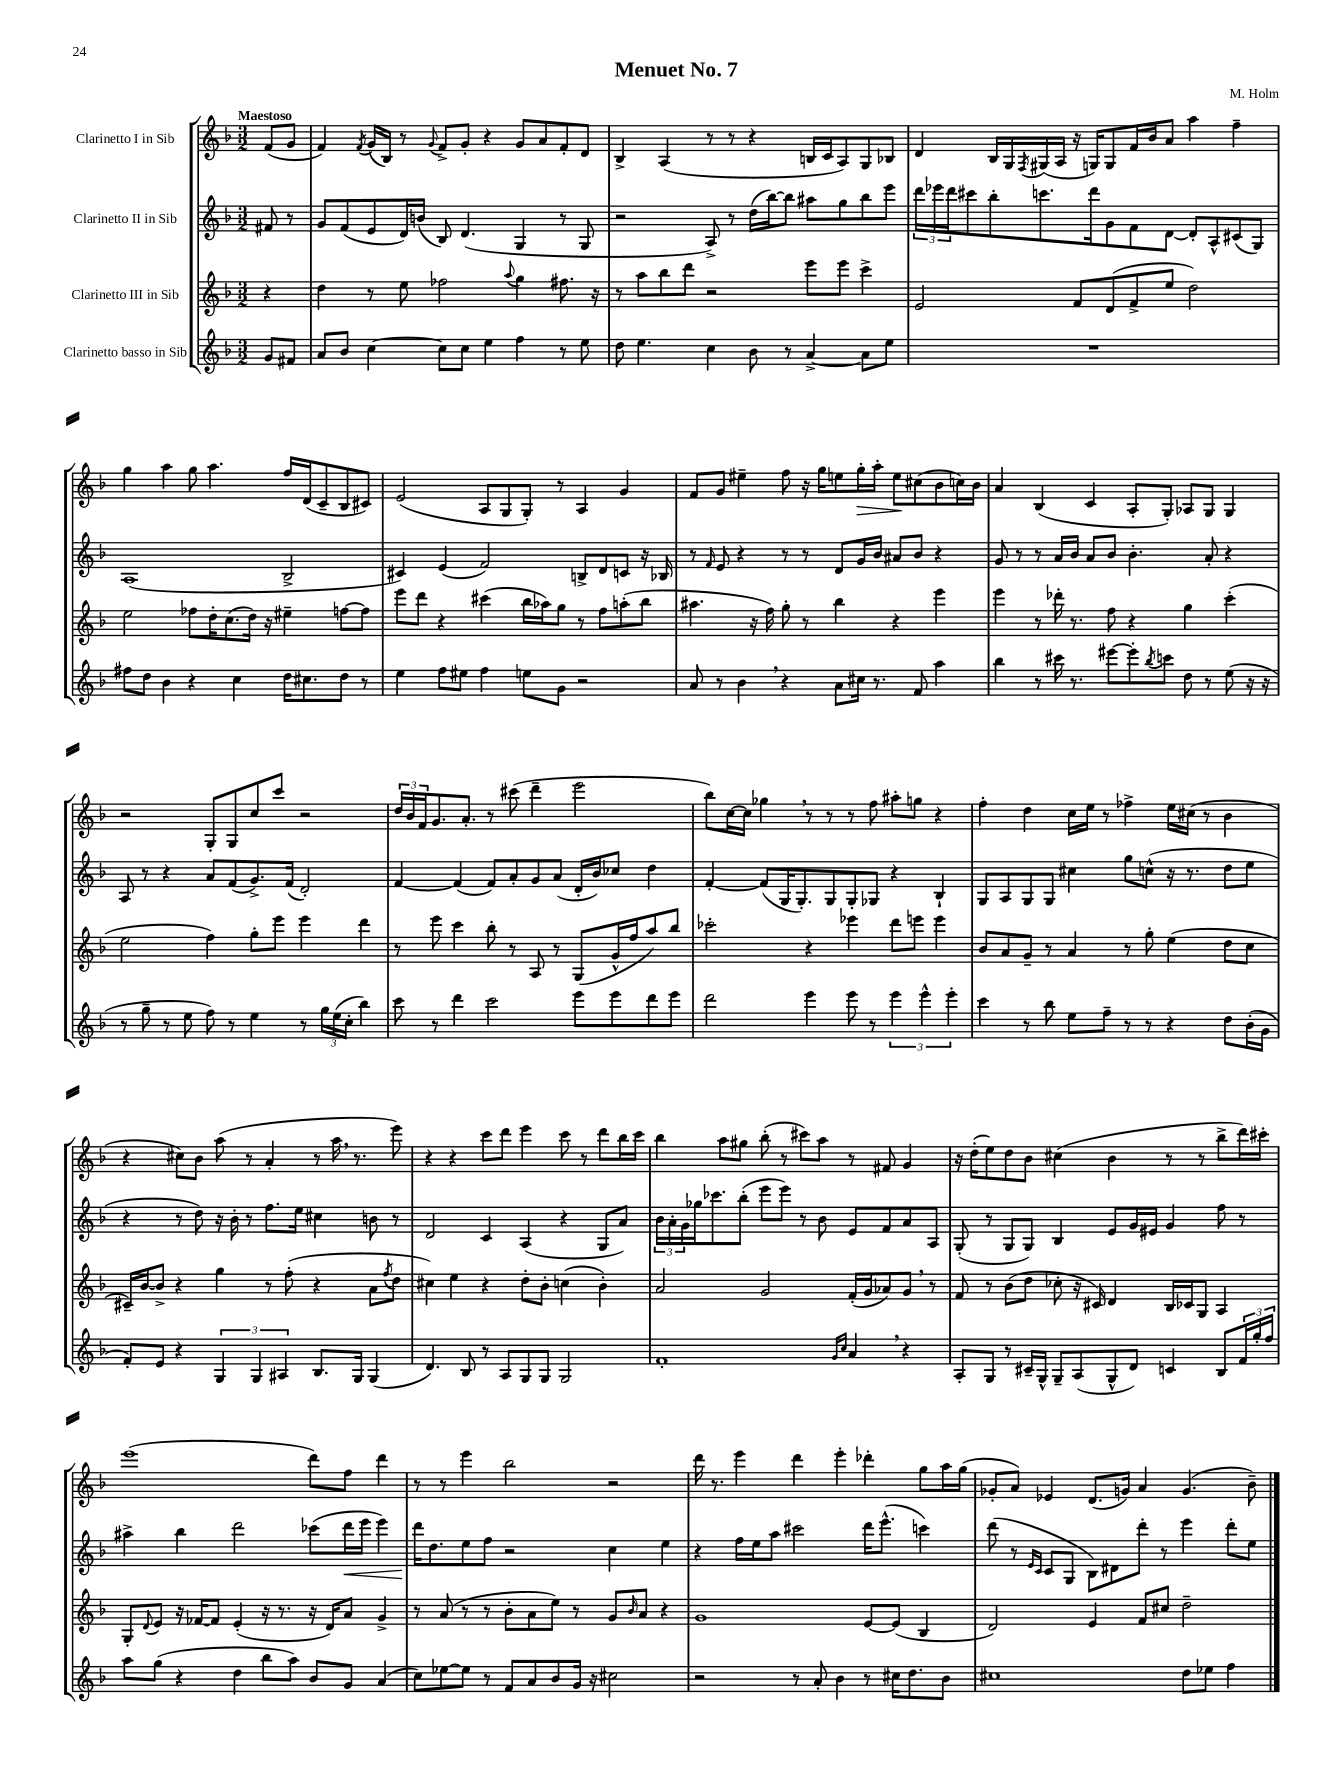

**kern	**kern	**kern	**dynam	**kern	**dynam
*part4	*part3	*part2	*part2	*part1	*part1
*staff4	*staff3	*staff2	*staff2	*staff1	*staff1
*I"Clarinetto basso in Sib	*I"Clarinetto III in Sib	*I"Clarinetto II in Sib	*	*I"Clarinetto I in Sib	*
*clefG2	*clefG2	*clefG2	*	*clefG2	*
*k[b-]	*k[b-]	*k[b-]	*	*k[b-]	*
*M3/2	*M3/2	*M3/2	*	*M3/2	*
=	=	=	=	=	=
!	!	!	!	!LO:TX:a:B:t=Maestoso	!
8g/L	4r	8f#X/	.	(8f/L	.
8f#X/J	.	8r	.	8g/J	.
=1	=1	=1	=1	=1	=1
8a/L	4dd\	8g/L	.	4f/)	.
8b-/J	.	(8f/	.	.	.
.	.	.	.	8qf/	.
[4cc\	8r	8e/	.	(16g/LL	.
.	.	.	.	16B-/JJ)	.
.	8ee\	16d/L)	.	8r	.
.	.	(16bn/JJ	.	.	.
.	.	.	.	8qqg/	.
8cc\L]	2ff-X\	8B-/)	.	8f^/L	.
8cc\J	.	(4.d/	.	8g'/J	.
4ee\	.	.	.	4r	.
.	8qqaa/	.	.	.	.
4ff\	4gg\	4G/	.	8g/L	.
.	.	.	.	8a/	.
8r	8.ff#X\	8r	.	8f'/	.
8ee\	.	8G/	.	8d/J	.
.	16r	.	.	.	.
=2	=2	=2	=2	=2	=2
8dd\	8r	2r	.	4B-^/	.
4.ee\	8aa\L	.	.	.	.
.	8bb-\	.	.	(4A/	.
.	8ddd\J	.	.	.	.
4cc\	2r	8A^/)	.	8r	.
.	.	8r	.	8r	.
8b-\	.	(16dd\LL	.	4r	.
.	.	[16bb-\J)	.	.	.
8r	.	8bb-\J]	.	.	.
[4a^/	8eee\L	8aa#X\L	.	16Bn/LL	.
.	.	.	.	16c/J	.
.	8eee\J	8gg\	.	8A/)	.
8a\L]	4ccc^\	8bb-\	.	8G/	.
8ee\J	.	8eee\J	.	8B-X/J	.
=3	=3	=3	=3	=3	=3
1.r	2e/	24ddd\LL	.	4d/	.
.	.	24eee-X\	.	.	.
.	.	24ddd\J	.	.	.
.	.	8ccc#X\	.	.	.
.	.	8bb-'\	.	16B-/LL	.
.	.	.	.	16G/	.
.	.	.	.	8qF/	.
.	.	8.cccn\	.	(16G#X/	.
.	.	.	.	16A/JJ	.
.	8f/L	.	.	16r	.
.	.	16ddd\k	.	16Gn/KL)	.
.	(8d/	8g\	.	8G/	.
.	8f^/	8f\	.	16f/L	.
.	.	.	.	16b-/J	.
.	8ee/J	[8d\J	.	8a/J	.
.	2dd\)	8d'/L]	.	4aa\	.
.	.	8A^^/	.	.	.
.	.	(8c#X/	.	4ff~\	.
.	.	8G/J)	.	.	.
!!LO:LB:g=z
=4	=4	=4	=4	=4	=4
8ff#X\L	2ee\	(1A	.	4gg\	.
8dd\J	.	.	.	.	.
4b-\	.	.	.	4aa\	.
4r	8ff-X\L	.	.	8gg\	.
.	16dd'\K	.	.	4.aa\	.
.	(8.cc\	.	.	.	.
4cc\	.	.	.	.	.
.	16dd\Jk)	.	.	.	.
.	16r	.	.	.	.
16dd\KL	4ee#X~\	2B-^/	.	16ff/LL	.
8.cc#X\	.	.	.	(16d/J	.
.	.	.	.	8c~/	.
8dd\J	[8ffn\L	.	.	8B-/	.
8r	8ff\J]	.	.	8c#X/J)	.
=5	=5	=5	=5	=5	=5
4ee\	8eee\L	4c#X/)	.	(2e/	.
.	8ddd\J	.	.	.	.
8ff\L	4r	(4e/	.	.	.
8ee#X\J	.	.	.	.	.
4ff\	(4ccc#X\	2f/)	.	8A/L	.
.	.	.	.	8G/	.
8een\L	16bb-\LL	.	.	8G'/J)	.
.	16aa-X\J)	.	.	.	.
8g\J	8gg\J	.	.	8r	.
2r	8r	8Bn^/L	.	4A/	.
.	8ff\L	8d/	.	.	.
.	(8aan'\	8cn/J	.	4g/	.
.	8bb-\J	16r	.	.	.
.	.	16B-X/	.	.	.
=6	=6	=6	=6	=6	=6
8a/	4.aa#X\	8r	.	8f/L	.
.	.	16qqf/	.	.	.
8r	.	8e/	.	8g/J	.
4b-,\	.	4r	.	4ee#X~\	.
.	16r	.	.	.	.
.	16ff\)	.	.	.	.
4r	8gg'\	8r	.	8ff\	.
.	8r	8r	.	16r	.
.	.	.	.	16gg\KL	.
8a\L	4bb-\	8d/L	.	8een\	.
!	!	!	!	!	!LO:HP:b
16cc#X\Jk	.	16g/L	.	16gg'\L	>
8.r	.	16b-/JJ	.	16aa'\JJ	.
.	4r	8a#X/L	.	8ee\L	.
8f/	.	8b-/J	.	(8cc#X\	]
4aa\	4eee\	4r	.	8b-\	.
.	.	.	.	16ccn\L)	.
.	.	.	.	16b-\JJ	.
=7	=7	=7	=7	=7	=7
4bb-\	4eee\	8g/	.	4a/	.
.	.	8r	.	.	.
8r	8r	8r	.	(4B-/	.
16ccc#X\	16ddd-X'\	16a/LL	.	.	.
8.r	8.r	16b-/JJ	.	.	.
.	.	8a/L	.	4c/	.
[8eee#X\L	8ff\	8b-/J	.	.	.
8eee#'\]	4r	4.b-'\	.	8A'/L	.
8qbb-/	.	.	.	.	.
8cccn\J	.	.	.	8G'/J)	.
8dd\	4gg\	.	.	8A-X/L	.
8r	.	8a'/	.	8G/J	.
(8ee\	(4ccc'\	4r	.	4G/	.
16r	.	.	.	.	.
16r	.	.	.	.	.
!!LO:LB:g=z
=8	=8	=8	=8	=8	=8
8r	2ee\	8A/	.	2r	.
8gg~\	.	8r	.	.	.
8r	.	4r	.	.	.
8ee\	.	.	.	.	.
8ff\)	4ff\)	8a/L	.	8G'/L	.
8r	.	(8f/	.	8G/	.
4ee\	8gg'\L	8.g^/)	.	8cc/	.
.	8eee\J	.	.	8ccc/J	.
.	.	(16f/Jk	.	.	.
8r	4eee\	2d'/)	.	2r	.
24gg\LL	.	.	.	.	.
(24ee\	.	.	.	.	.
24cc'\JJ	.	.	.	.	.
4bb-\)	4ddd\	.	.	.	.
=9	=9	=9	=9	=9	=9
8ccc\	8r	[4f/	.	24dd/LL	.
.	.	.	.	24b-/	.
.	.	.	.	24f/J	.
8r	8eee\	.	.	8.g/	.
4ddd\	4ccc\	(4f/]	.	.	.
.	.	.	.	8.a'/J	.
2ccc\	8bb-'\	8f/L)	.	8r	.
.	8r	8a'/	.	(8ccc#X\	.
.	8A/	8g/	.	4ddd~\	.
.	8r	(8a/J	.	.	.
8eee\L	(8G/L	16d'/LL	.	2eee\	.
.	.	16b-/J)	.	.	.
8eee\	16g^^/L	8cc-X/J	.	.	.
.	16ff/J	.	.	.	.
8ddd\	8aa/)	4dd\	.	.	.
8eee\J	8bb-/J	.	.	.	.
=10	=10	=10	=10	=10	=10
2ddd\	2ccc-X'\	[4f'/	.	8bb-\L)	.
.	.	.	.	[16cc\L	.
.	.	.	.	16cc\JJ]	.
.	.	(8f/L]	.	4gg-X,\	.
.	.	16G/K	.	.	.
.	.	8.G'/)	.	.	.
4eee\	4r	.	.	8r	.
.	.	8G/	.	8r	.
8eee\	4eee-X\	8G'/	.	8r	.
8r	.	8G-X/J	.	8ff\	.
6eee\	8ddd\L	4r	.	8aa#X'\L	.
.	8eeen\J	.	.	8ggn\J	.
6eee^^\	.	.	.	.	.
.	4eee\	4B-`/	.	4r	.
6eee'\	.	.	.	.	.
=11	=11	=11	=11	=11	=11
4ccc\	8b-/L	8G/L	.	4ff'\	.
.	8a/	8A/	.	.	.
8r	8g~/J	8G/	.	4dd\	.
8bb-\	8r	8G/J	.	.	.
8ee\L	4a/	4cc#X\	.	16cc\LL	.
.	.	.	.	16ee\JJ	.
8ff~\J	.	.	.	8r	.
8r	8r	8gg\L	.	4ff-X^\	.
8r	8gg'\	(8ccn^^\J	.	.	.
4r	(4ee\	16r	.	16ee\LL	.
.	.	8.r	.	(16cc#X\JJ	.
.	.	.	.	8r	.
8dd\L	8dd\L	8dd\L	.	4b-\	.
(16b-'\L	8cc\J	8ee\J	.	.	.
16g\JJ	.	.	.	.	.
!!LO:LB:g=z
=12	=12	=12	=12	=12	=12
8f'/L)	16c#X~/LL)	4r	.	4r	.
.	[16b-/J	.	.	.	.
8e/J	8b-^/J]	.	.	.	.
4r	4r	8r	.	8cc#X\L)	.
.	.	8dd\)	.	8b-\J	.
6G/	4gg\	16r	.	(8aa\	.
.	.	16b-'\	.	.	.
.	.	8r	.	8r	.
6G/	.	.	.	.	.
.	8r	8.ff\L	.	4a'/	.
6A#X/	.	.	.	.	.
.	(8ff'\	.	.	.	.
.	.	16ee\Jk	.	.	.
8.B-/L	4r	4cc#X\	.	8r	.
.	.	.	.	16aa,\	.
16G/Jk	.	.	.	8.r	.
(4G/	8a\L	8bn\	.	.	.
.	8qff/	.	.	.	.
.	8dd\J	8r	.	8eee\)	.
=13	=13	=13	=13	=13	=13
4.d/)	4cc#X\)	2d/	.	4r	.
.	4ee\	.	.	4r	.
8B-/	.	.	.	.	.
8r	4r	4c/	.	8ccc\L	.
8A/L	.	.	.	8ddd\J	.
8G/	8dd'\L	(4A/	.	4eee\	.
8G/J	8b-'\J	.	.	.	.
2G/	(4ccn\	4r	.	8ccc\	.
.	.	.	.	8r	.
.	4b-'\)	8G/L	.	8ddd\L	.
.	.	8a/J)	.	16bb-\L	.
.	.	.	.	16ccc\JJ	.
=14	=14	=14	=14	=14	=14
1f'	2a/	24b-\LL	.	4bb-\	.
.	.	24a'\	.	.	.
.	.	24g\	.	.	.
.	.	16gg-X\J	.	.	.
.	.	8.ccc-X\	.	.	.
.	.	.	.	8aa\L	.
.	.	(8bb-'\J	.	8gg#X\J	.
.	2g/	8eee\L	.	(8bb-'\	.
.	.	8eee\J)	.	8r	.
.	.	8r	.	8ccc#X\L)	.
.	.	8b-\	.	8aa\J	.
16qqg/LL	.	.	.	.	.
16qqcc/JJ	.	.	.	.	.
4a,/	(16f'/LL	8e/L	.	8r	.
.	16g/J	.	.	.	.
.	8a-X/)	8f/	.	8f#X/	.
4r	8g,/J	8a/	.	4g/	.
.	8r	8A/J	.	.	.
=15	=15	=15	=15	=15	=15
8A'/L	8f/	(8G'/	.	16r	.
.	.	.	.	(16dd'\KL	.
8G/J	8r	8r	.	8ee\)	.
8r	(8b-\L	8G/L	.	8dd\	.
16c#X~/LL	8dd\J	8G/J)	.	8b-\J	.
16G^^/JJ	.	.	.	.	.
8G~/L	8cc-X'\	4B-/	.	(4cc#X\	.
(8A/	16r	.	.	.	.
.	16c#X/)	.	.	.	.
8G^^/	4d/	8e/L	.	4b-\	.
8d/J)	.	16g/L	.	.	.
.	.	16e#X/JJ	.	.	.
4cn/	16B-/LL	4g/	.	8r	.
.	16c-X/J	.	.	.	.
.	8G/J	.	.	8r	.
8B-/L	4A/	8ff\	.	8bb-^\L	.
24f/L	.	8r	.	16ddd\L)	.
24gg'/	.	.	.	.	.
.	.	.	.	16ccc#X'\JJ	.
24ff/JJ	.	.	.	.	.
!!LO:LB:g=z
=16	=16	=16	=16	=16	=16
8aa\L	8G'/L	4aa#X^\	.	(1eee	.
.	8qqd/	.	.	.	.
(8gg\J	8e/J	.	.	.	.
4r	16r	4bb-\	.	.	.
.	[16f-X/KL	.	.	.	.
.	8f-/J]	.	.	.	.
4dd\	(4e'/	2ddd\	.	.	.
8bb-\L	16r	.	.	.	.
.	8.r	.	.	.	.
8aa\J)	.	.	.	.	.
8b-/L	16r	(8ccc-X\L	.	8ddd\L)	.
.	16d/KL)	.	.	.	.
!	!	!	!LO:HP:b	!	!
8g/J	8a/J	16ddd\L	<	8ff\J	.
.	.	16eee\JJ	.	.	.
(4a/	4g^/	4eee\)	.	4ddd\	.
=17	=17	=17	=17	=17	=17
8cc\L)	8r	16ddd\KL	.	8r	.
.	.	8.dd\	[	.	.
[8ee-X\	(8a/	.	.	8r	.
8ee-\J]	8r	8ee\	.	4eee\	.
8r	8r	8ff\J	.	.	.
8f/L	8b-'\L	2r	.	2bb-\	.
8a/	8a\	.	.	.	.
8b-/	8ee\J)	.	.	.	.
16g/Jk	8r	.	.	.	.
16r	.	.	.	.	.
2cc#X\	8g/L	4cc\	.	2r	.
.	16qqb-/	.	.	.	.
.	8a/J	.	.	.	.
.	4r	4ee\	.	.	.
=18	=18	=18	=18	=18	=18
2r	1g	4r	.	16ddd\	.
.	.	.	.	8.r	.
.	.	16ff\LL	.	4eee\	.
.	.	16ee\J	.	.	.
.	.	8aa\J	.	.	.
8r	.	2ccc#X\	.	4ddd\	.
8a'/	.	.	.	.	.
4b-\	.	.	.	4eee'\	.
8r	[8e/L	16ddd\KL	.	4ddd-X'\	.
.	.	(8.eee^^\J	.	.	.
16cc#X\KL	(8e/J]	.	.	.	.
8.dd\	.	.	.	.	.
.	4B-/	4cccn\)	.	8gg\L	.
8b-\J	.	.	.	16aa\L	.
.	.	.	.	(16gg\JJ	.
=19	=19	=19	=19	=19	=19
1cc#X	2d/)	(8ddd\	.	8g-X'/L	.
.	.	8r	.	8a/J)	.
.	.	16qqe/LL	.	.	.
.	.	16qqc/JJ	.	.	.
.	.	8c/L	.	4e-X/	.
.	.	8G/J	.	.	.
.	4e/	8B-\L)	.	(8.d/L	.
.	.	8d#X\	.	.	.
.	.	.	.	16gn/Jk)	.
.	8f/L	8ddd'\J	.	4a/	.
.	8cc#X/J	8r	.	.	.
8dd\L	2dd~\	4eee\	.	(4.g/	.
8ee-X\J	.	.	.	.	.
4ff\	.	8ddd'\L	.	.	.
.	.	8ee\J	.	8b-~\)	.
==	==	==	==	==	==
*-	*-	*-	*-	*-	*-
